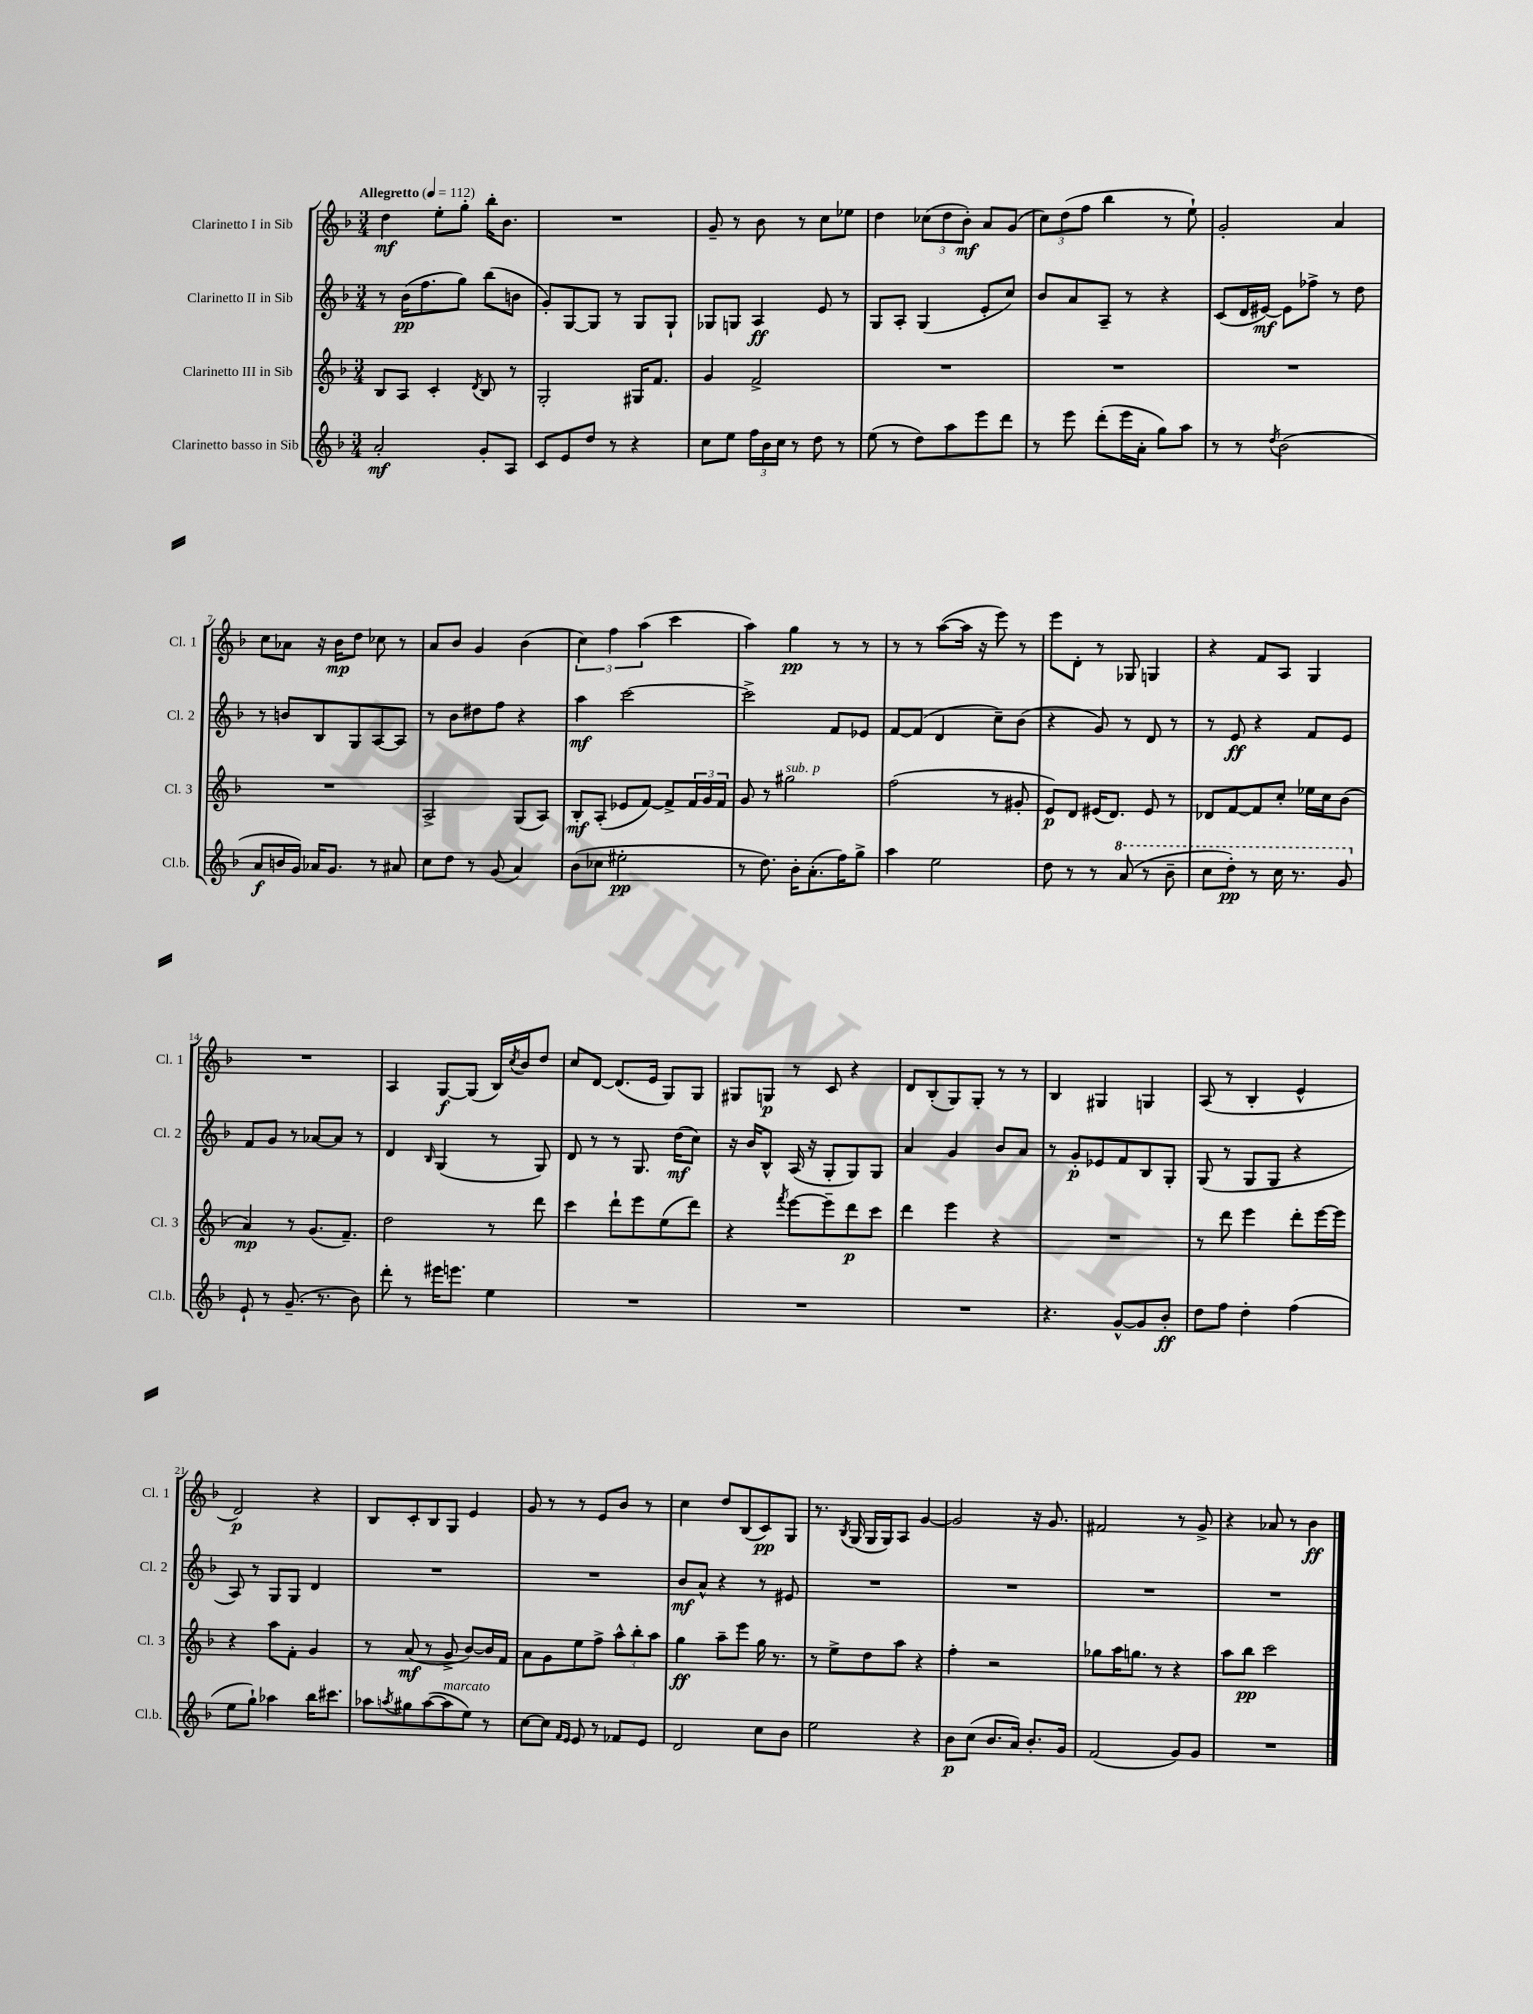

**kern	**kern	**kern	**kern
*staff4	*staff3	*staff2	*staff1
*clefG2	*clefG2	*clefG2	*clefG2
*k[b-]	*k[b-]	*k[b-]	*k[b-]
*M3/4	*M3/4	*M3/4	*M3/4
*MM112	*MM112	*MM112	*MM112
2a'	8B-	8r	4dd
.	8A	(16b-	.
.	.	8.ff	.
.	4c'	.	8ee'
.	.	8gg)	8gg'
.	8qd	.	.
8g'	8B-	(8bb-	16bb-'
.	.	.	8.b-
8A	8r	8b	.
=	=	=	=
8c	2G'	8g')	2.r
8e	.	[8G	.
8dd	.	8G]	.
8r	.	8r	.
4r	16G#	8G	.
.	8.f	.	.
.	.	8G`	.
=	=	=	=
8cc	4g	8G-	8g~
8ee	.	8G	8r
24ff	2f^	4A	8b-
24b-	.	.	.
24cc	.	.	.
8r	.	.	8r
8dd	.	8e	8cc
8r	.	8r	8ee-
=	=	=	=
(8ee	2.r	8G	4dd
8r	.	8A'	.
8dd)	.	(4G	(12cc-
.	.	.	12dd
8aa	.	.	.
.	.	.	12b-')
8eee	.	8e'	8a
8ddd	.	8cc)	(8g
=	=	=	=
8r	2.r	8b-	12cc)
.	.	.	(12dd
8eee	.	8a	.
.	.	.	12ff
(8ddd'	.	8A~	4bb-
16eee	.	8r	.
16a'	.	.	.
8gg)	.	4r	8r
8aa	.	.	8ee`)
=	=	=	=
8r	2.r	(8c	2g'
8r	.	16d	.
.	.	[16e#)	.
8qdd	.	.	.
(2b-	.	8e#]	.
.	.	8ff-^	.
.	.	8r	4a
.	.	8dd	.
=	=	=	=
8a	2.r	8r	8cc
16b	.	8b	8a-
16g)	.	.	.
16a-	.	8B-	16r
8.g	.	.	16b-
.	.	8G	8dd
8r	.	[8A	8cc-
8a#	.	8A]	8r
=	=	=	=
8cc	2A^	8r	8a
8dd	.	8b-	8b-
8r	.	8dd#	4g
(8g	.	8ff	.
4a)	(8G	4r	(4b-
.	8A)	.	.
=	=	=	=
(8b-	8B-'	4aa	6cc)
8cc-	(8A'	.	.
.	.	.	6ff
2ee#'	8e-	[2ccc	.
.	.	.	(6aa
.	[8f)	.	.
.	8f^]	.	4ccc
.	24f	.	.
.	24g	.	.
.	24f	.	.
=	=	=	=
8r	8g	2ccc^]	4aa)
8.dd)	8r	.	.
.	2gg#	.	4gg
16b-'	.	.	.
(8.a'	.	.	.
.	.	8f	8r
16ff)	.	.	.
8gg^	.	8e-	8r
=	=	=	=
4aa	(2ff	[8f	8r
.	.	(8f]	8r
2ee	.	4d	([8aa
.	.	.	16aa]
.	.	.	16r
.	8r	8cc~)	8eee)
.	8g#'	(8b-	8r
=	=	=	=
8dd	8e)	4r	8eee
8r	8d	.	8d'
8r	(16e#	8g)	8r
.	8.d)	.	.
(8aa	.	8r	8G-
8r	8e#	8d	4G
8bb-~	8r	8r	.
=	=	=	=
8ccc	8d-	8r	4r
8ddd')	[8f	8e	.
8r	8f]	4r	8f
16ccc	8cc'	.	8A
8.r	.	.	.
.	16ee-	8f	4G
.	16cc	.	.
8gg	(8b-	8e	.
=	=	=	=
8e`	4a)	8f	2.r
8r	.	8g	.
(8.g~	8r	8r	.
.	(8.g	[8a-	.
8.r	.	.	.
.	.	8a-]	.
.	8.f~)	.	.
8b-)	.	8r	.
=	=	=	=
8ddd'	2dd	4d	4A
8r	.	.	.
.	.	16qqB-	.
16eee#	.	(4G	[8G
8.eee	.	.	.
.	.	.	(8G]
4ee	8r	8r	16B-)
.	.	.	8qcc
.	.	.	16b-
.	8ddd	8G)	8dd
=	=	=	=
2.r	4ccc	8d	8cc
.	.	8r	[8d
.	8ddd`	8r	(8.d]
.	8eee	8.G	.
.	.	.	16e
.	(8ee	.	8G)
.	.	(16dd	.
.	8ddd)	8cc)	8G
=	=	=	=
2.r	4r	16r	8G#
.	.	16b-	.
.	.	8B-^^	8G
.	8qfff	.	.
.	[8eee	(16A	8r
.	.	16r	.
.	8eee~]	8G'	8c
.	8ddd	8G)	4r
.	8ccc	8G	.
=	=	=	=
2.r	4ddd	4a	8d
.	.	.	(8B-'
.	4eee	4g	8G)
.	.	.	8G'
.	4r	8b-	8r
.	.	8a	8r
=	=	=	=
4.r	2.r	8r	4B-
.	.	8g'	.
.	.	8e-	4G#
[8g^^	.	8f	.
8g]	.	8B-	4G
8b-'	.	8G'	.
=	=	=	=
8dd	8r	(8G	(8A
8ff	8ddd	8r	8r
4dd'	4eee	8G	4B-'
.	.	8G	.
(4ff	8ddd'	4r	4e^^
.	[16eee	.	.
.	16eee]	.	.
=	=	=	=
8ee	4r	8A)	2d)
8gg`)	.	8r	.
4aa-	8aa	8G	.
.	8f'	8G	.
16bb-	4g	4d	4r
8.ccc#	.	.	.
=	=	=	=
8aa-	8r	2.r	8B-
8qaa	.	.	.
8gg#	(8a	.	8c'
([8aa	8r	.	8B-
8aa]	8g^	.	8G
8ee)	[8b-)	.	4e
8r	16b-]	.	.
.	16f	.	.
=	=	=	=
[8cc	8a	2.r	8g
8cc]	8g	.	8r
16qqf	.	.	.
16qqe	.	.	.
8e	8ee	.	8r
8r	8ff^	.	8e
8f-	12aa^^	.	8b-
.	12bb-'	.	.
8e	.	.	8r
.	12aa	.	.
=	=	=	=
2d	4gg	8b-	4cc
.	.	8a^^	.
.	8aa~	4r	8dd
.	8eee	.	(8B-
8cc	16gg	8r	8c)
.	8.r	.	.
8b-	.	8e#	8G
=	=	=	=
2ee	8r	2.r	8.r
.	8ee^	.	.
.	.	.	8qB-
.	.	.	(16G
.	8dd	.	16G
.	.	.	16G)
.	8aa	.	8A
4r	4r	.	[4g
=	=	=	=
8b-	4ff'	2.r	2g]
(8cc	.	.	.
8.b-	2r	.	.
16a)	.	.	.
8.b-'	.	.	16r
.	.	.	8.g
16g	.	.	.
=	=	=	=
(2f	8gg-	2.r	2f#
.	16aa	.	.
.	8.gg	.	.
.	8r	.	.
8g)	4r	.	8r
8g	.	.	8g^
=	=	=	=
2.r	8aa	2.r	4r
.	8bb-	.	.
.	2ccc	.	8a-
.	.	.	8r
.	.	.	4b-
==	==	==	==
*-	*-	*-	*-
